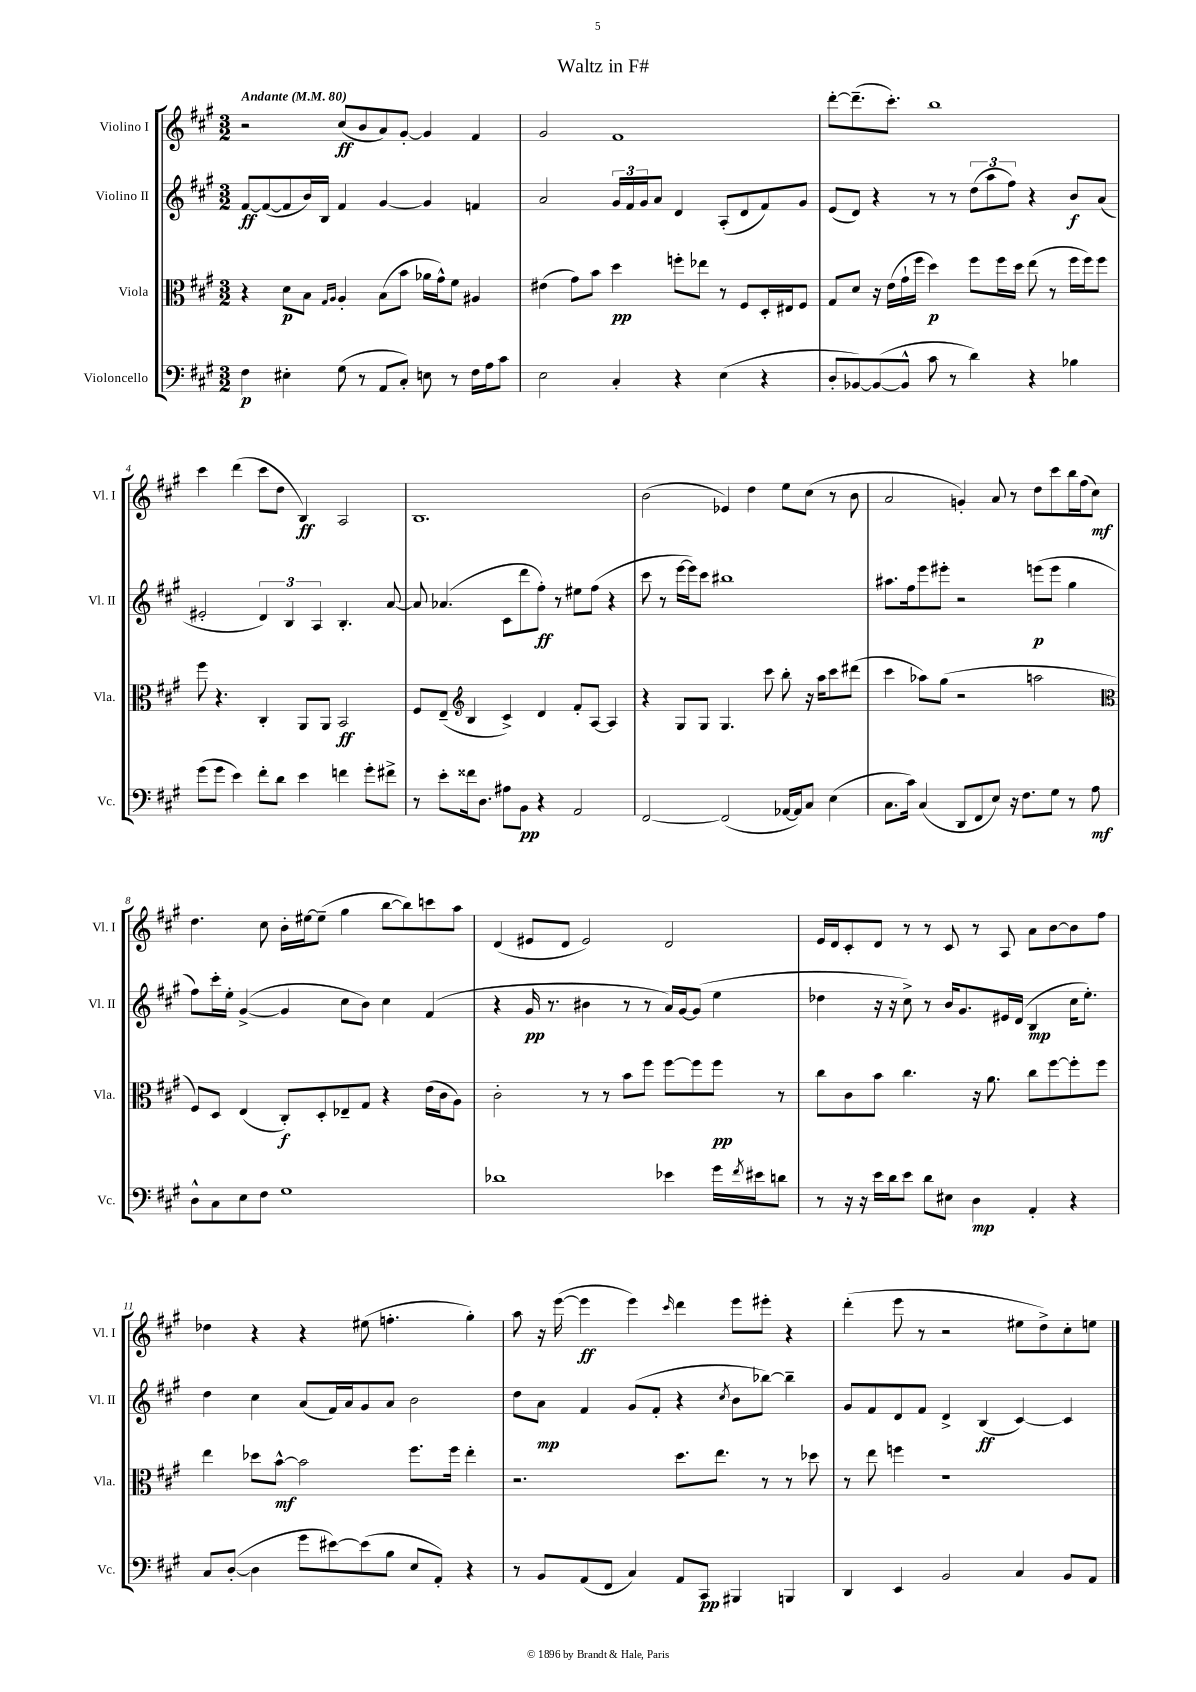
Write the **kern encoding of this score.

**kern	**kern	**kern	**kern
*staff4	*staff3	*staff2	*staff1
*clefF4	*clefC3	*clefG2	*clefG2
*k[f#c#g#]	*k[f#c#g#]	*k[f#c#g#]	*k[f#c#g#]
*M3/2	*M3/2	*M3/2	*M3/2
*MM80	*MM80	*MM80	*MM80
4F#	4r	[8f#	2r
.	.	(8f#_	.
4E#'	8d	8f#]	.
.	8B	16b)	.
.	.	16B	.
.	16qqG#	.	.
.	16qqA	.	.
(8G#	4A'	4f#	(8cc#
8r	.	.	8b
8AA	(8B	[4g#	8a)
8C#')	8b	.	[8g#'
8E	16a-	4g#]	4g#]
.	16g#^^)	.	.
8r	8f#	.	.
16F#	4A#	4f	4f#
16A	.	.	.
8c#	.	.	.
=	=	=	=
2E	(4e#	2a	2g#
.	8g#)	.	.
.	8b	.	.
4C#'	4dd	24g#	1f#
.	.	24f#	.
.	.	24g#	.
.	.	8a	.
4r	8ff'	4d	.
.	8ee-	.	.
(4E	8r	(8A'	.
.	8F#	8d	.
4r	16D'	8f#)	.
.	16E#	.	.
.	8F#	8g#	.
=	=	=	=
8D'	8G#	(8e	[8ddd'
[8BB-)	8d	8d)	(8.ddd~]
(8BB-_	16r	4r	.
.	(16e	.	8.ccc#')
8BB-^^]	16g#`	.	.
.	16ff#	.	.
8c#	4dd)	8r	1bb
8r	.	8r	.
4d)	8ff#	(12dd	.
.	.	12aa	.
.	16ff#	.	.
.	.	12ff#)	.
.	16dd	.	.
4r	(8ee	4r	.
.	8r	.	.
4B-	16ff#	8b	.
.	16ff#)	.	.
.	8ff#	(8a	.
=	=	=	=
(8g#	8ff#	2e#'	4ccc#
8g#	4.r	.	.
4e)	.	.	(4ddd
8f#'	4C#'	6d)	8ccc#
8d	.	.	8dd
.	.	6B	.
4e	8AA	.	4B)
.	.	6A	.
.	8AA	.	.
4f	2BB	4.B'	2A
8g#'	.	.	.
8f#^	.	[8a	.
=	=	=	=
8r	8F#	8a]	1.B
8e'	(8E~	(4.a-	.
*	*clefG2	*	*
16f##	4B	.	.
8.D	.	.	.
8A#	4c#^)	8c#	.
8BB	.	8ddd	.
4r	4d	8ff#')	.
.	.	8r	.
2AA	8f#'	8ee#	.
.	[8A	(8ff#	.
.	4A]	4r	.
=	=	=	=
[2FF#	4r	8ccc#	(2b
.	.	8r	.
.	8G#	[16eee	.
.	.	16eee])	.
.	8G#	8ccc#	.
(2FF#]	4.G#	1bb#	4e-)
.	.	.	4dd
.	8ccc#	.	.
[16AA-	8bb'	.	8ee
16AA-])	.	.	.
8C#	16r	.	(8cc#
.	16aa	.	.
(4E	8ccc#	.	8r
.	(8ddd#	.	8b
=	=	=	=
8.C#	4ccc#	8.aa#	2a
16c#)	.	16ff#	.
(4C#	8aa-)	8eee	.
.	(8gg#	8eee#'	.
8DD	2r	2r	4g')
8FF#	.	.	.
8E)	.	.	8a
16r	.	.	8r
8.F#	.	.	.
.	2aa	(8eee	8dd
8G#	.	8eee	8ccc#
8r	.	4gg#	16bb
.	.	.	(16ff#
8A	.	.	8cc#)
=	=	=	=
*	*clefC3	*	*
8D^^	8F#)	8ff#)	4.dd
8C#	8D	16ccc#'	.
.	.	16ee'	.
8E	(4E	([4g#^	.
8F#	.	.	8cc#
1G#	8C#')	4g#]	16b'
.	.	.	[16ee#
.	8D'	.	(8ee#~]
.	8E-~	8cc#	4gg#
.	8G#	8b)	.
.	4r	4cc#	[8bb
.	.	.	8bb])
.	(16e	(4f#	8ccc
.	16c#	.	.
.	8A)	.	8aa
=	=	=	=
1d-	2c#'	4r	(4d
.	.	16g#	8e#
.	.	8.r	.
.	.	.	8d
.	8r	4b#	2e#)
.	8r	.	.
.	8b	8r	.
.	8ff#	8r	.
4e-	[8ff#	16a)	2d
.	.	[16g#	.
.	8ff#]	(8g#]	.
16g#	8ff#	4ee	.
8qf#	.	.	.
16e#	.	.	.
8d	8r	.	.
=	=	=	=
8r	8cc#	4dd-	16e
.	.	.	16d
16r	8c#	.	8c#'
16r	.	.	.
16e	8b	16r	8d
16d	.	16r	.
8e	4.cc#	8cc#^)	8r
8d	.	8r	8r
8E#	.	16b	8c#
.	.	8.g#	.
4D	16r	.	8r
.	8.a	.	.
.	.	16e#	8A
.	.	(16d	.
4AA'	8cc#	4B	8a
.	[8ff#	.	[8b
4r	8ff#']	16cc#	8b]
.	.	8.ee')	.
.	8ff#	.	8ff#
=	=	=	=
8C#	4ee	4dd	4dd-
([8D'	.	.	.
4D]	8dd-	4cc#	4r
.	[8b^^	.	.
8g#	2b]	(8a	4r
[8e#)	.	16f#)	.
.	.	16a	.
(8e#]	.	8g#	(8ee#
8B	.	8a	4.ff'
8E	8.ff#	2b	.
8AA')	.	.	.
.	16ff#	.	.
4r	4ee'	.	4gg#')
=	=	=	=
8r	2.r	8dd	8aa
8BB	.	8a	16r
.	.	.	([16eee
(8AA	.	4f#	4eee]
8FF#	.	.	.
4C#)	.	(8g#	4eee)
.	.	8f#'	.
.	.	.	16qqccc#
8AA	8.dd	4r	4ddd
8CC#	.	.	.
.	8.ee	.	.
.	.	8qcc#	.
4BBB#	.	8b	8eee
.	8r	[8bb-)	8eee#'
4BBB	8r	4bb-~]	4r
.	8dd-	.	.
=	=	=	=
4DD	8r	8g#	(4ddd'
.	8ee	8f#	.
4EE	4ff	8d	8eee
.	.	8f#	8r
2BB	1r	4d^	2r
.	.	(4B	.
4C#	.	[4c#)	8ee#
.	.	.	8dd^)
8BB	.	4c#]	8cc#'
8AA	.	.	8ee
==	==	==	==
*-	*-	*-	*-
